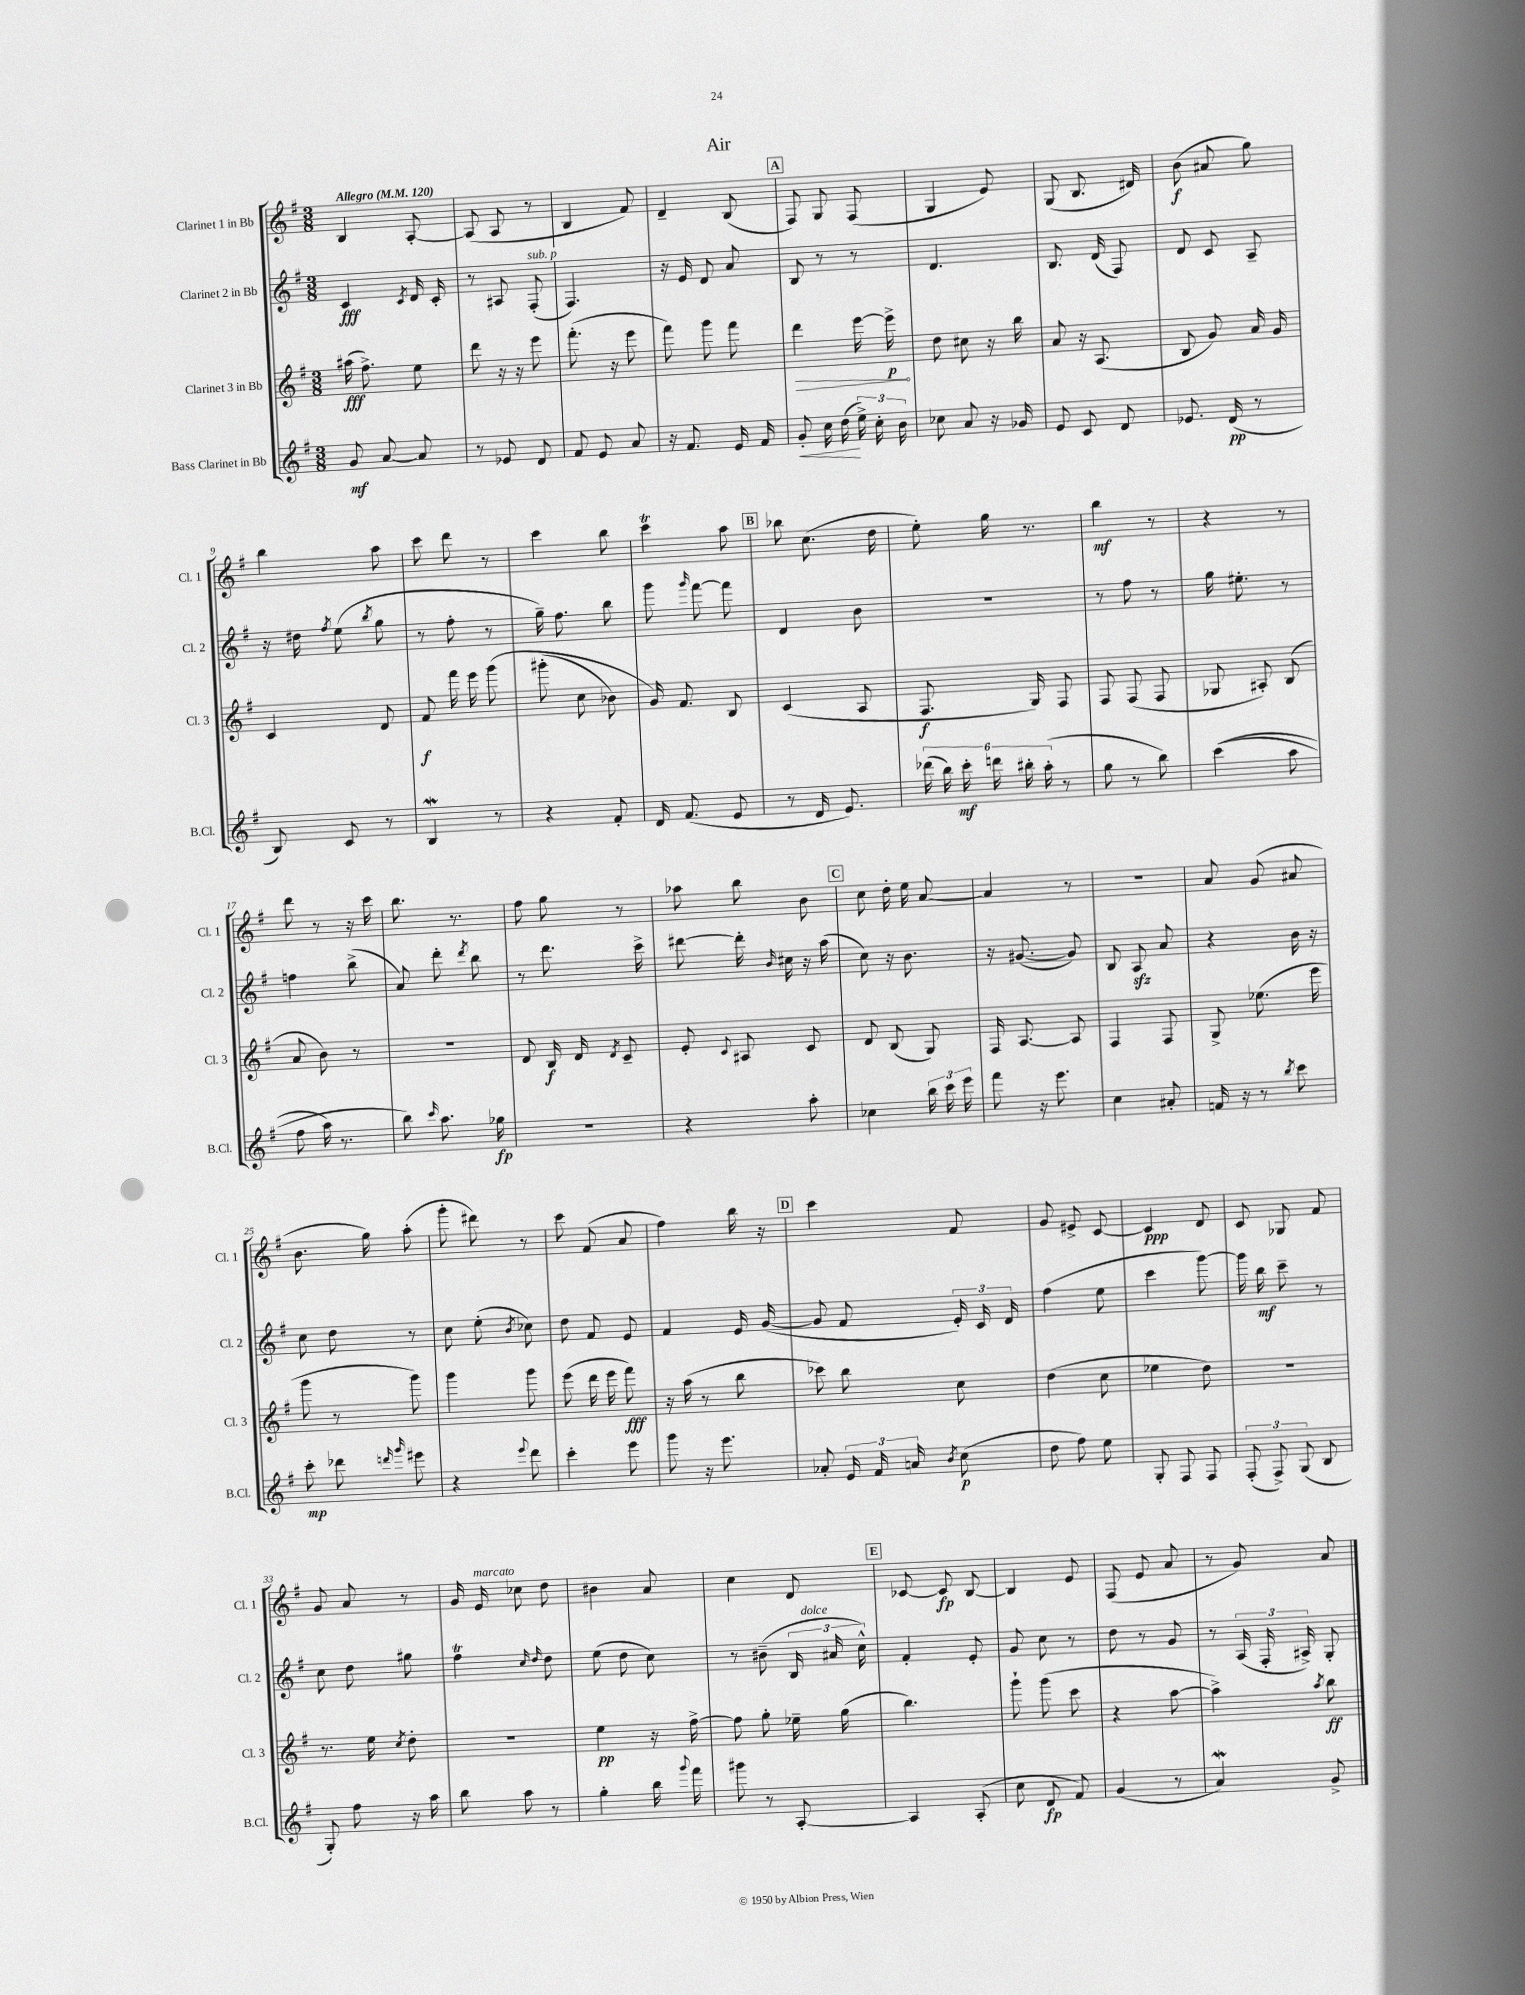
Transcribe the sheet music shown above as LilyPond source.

\header { title = "Air" }
<<
\new StaffGroup <<
\new Staff = "s0" \with { instrumentName = "Clarinet 1 in Bb" shortInstrumentName = "Cl. 1" } {
    \clef treble \key g \major \numericTimeSignature \time 3/8 \tempo "Allegro" 4 = 120
    \autoBeamOff b4 a8~-. |
    a8( a8 r8 |
    b4 fis'8) |
    d'4-- b8( |
    \mark \markup { \box "A" } fis8) g8 fis8( |
    g4 e'8) |
    g8( b8. dis'16) |
    b'8\f( ais'8 g''8) |
    b''4 a''8 |
    c'''8 d'''8 r8 |
    c'''4 b''8 |
    c'''4\trill a''8 |
    \mark \markup { \box "B" } bes''8 c''8.( d''16 |
    e''8-.) g''16 r8. |
    b''4\mf r8 |
    r4 r8 |
    d'''8 r8 r16 c'''16 |
    b''8. r8. |
    fis''8 g''8 r8 |
    aes''8 b''8 b'8 |
    \mark \markup { \box "C" } c''8 d''16-. e''16 a'8~ |
    a'4 r8 |
    R4. |
    a'8 g'8( ais'8 |
    b'8. g''16) a''8-.( |
    g'''8-. dis'''8) r8 |
    c'''8 fis'8( a'8 |
    fis''4) b''16 r16 |
    \mark \markup { \box "D" } c'''4 fis'8 |
    g'8 eis'8-> c'8~ |
    c'4\ppp d'8 |
    c'8 ges8 fis'8 |
    g'8 a'8 r8 |
    g'16 e'16^\markup { \italic "marcato" } ces''8 d''8 |
    bis'4 a'8 |
    c''4 d'8 |
    \mark \markup { \box "E" } ces'8~ ces'8\fp b8~ |
    b4 e'8 |
    fis8( e'8 a'8 |
    r8 g'8) a'8 \bar "|." |
}
\new Staff = "s1" \with { instrumentName = "Clarinet 2 in Bb" shortInstrumentName = "Cl. 2" } {
    \clef treble \key g \major \numericTimeSignature \time 3/8
    \autoBeamOff c'4\fff \acciaccatura { c'8 } d'16 c'16-. |
    r8 ais8 fis8-.^\markup { \italic "sub. p" }( |
    fis4.) |
    r16 e'16 d'8 a'8 |
    \mark \markup { \box "A" } b8 r8 r8 |
    d'4. |
    b8. d'16( fis8) |
    d'8 c'8 a8-- |
    r16 dis''16 \acciaccatura { fis''8 } e''8( \acciaccatura { b''8 } g''8 |
    r8 fis''8-. r8 |
    g''16--) fis''8. b''8 |
    g'''8 \grace { g'''16 } fis'''8~ fis'''8 |
    \mark \markup { \box "B" } d'4 b'8 |
    r4. |
    r8 fis''8 r8 |
    g''16 eis''8.-. r8 |
    f''4 b''8->( |
    a'8) d'''8-. \acciaccatura { d'''8 } b''8 |
    r8 d'''8. c'''16-> |
    dis'''8~ dis'''16-. \grace { b'16 } cis''16 r16 a''16( |
    \mark \markup { \box "C" } c''8) r16 b'8. |
    r16 gis'8.~( gis'8) |
    b8 a8\sfz a'8 |
    r4 b'16 r16 |
    c''8 d''8 r8 |
    c''8 e''8-.( \acciaccatura { b'8 } ces''8) |
    d''8 fis'8 e'8 |
    fis'4 e'16 g'16~( |
    \mark \markup { \box "D" } g'8 fis'8 \tuplet 3/2 { e'16-.) c'16 d'16 } |
    fis''4( e''8 |
    c'''4 g'''8~) |
    g'''16 b''16\mf c'''8-- r8 |
    c''8 d''8 gis''8 |
    fis''4\trill \grace { c''16 d''16 } d''8 |
    e''8( d''8 c''8) |
    r8 bis'8--( \tuplet 3/2 { b16 ais'16^\markup { \italic "dolce" } c''16-^) } |
    \mark \markup { \box "E" } fis'4-. e'8-. |
    g'8 c''8 r8 |
    d''8 r8 g'8 |
    r8 \tuplet 3/2 { a16( fis16-. ais16->) } g8-. \bar "|." |
}
\new Staff = "s2" \with { instrumentName = "Clarinet 3 in Bb" shortInstrumentName = "Cl. 3" } {
    \clef treble \key g \major \numericTimeSignature \time 3/8
    \autoBeamOff ais''16\fff( fis''8.->) e''8 |
    d'''8 r16 r16 e'''8 |
    fis'''8.-.( r16 e'''8 |
    fis'''8) g'''8 fis'''8 |
    \mark \markup { \box "A" } \once \override Hairpin.circled-tip = ##t d'''4\> e'''16~ e'''16->\p\! |
    d''8 cis''8 r16 b''16 |
    a'8 r16 a8.( |
    b8 g'8) a'16 g'16 |
    c'4 d'8 |
    fis'8\f fis'''16 e'''16 g'''8\( |
    gis'''8-.( c''8 bes'8) |
    g'16\) fis'8. b8 |
    \mark \markup { \box "B" } c'4( a8 |
    fis8.\f g16) fis8 |
    fis8 fis8( fis8 |
    ges8 ais8-.) b8( |
    a'8 b'8) r8 |
    R4. |
    d'8 b16\f d'16 \acciaccatura { d'8 } c'8-- |
    e'8-. \appoggiatura { c'8 } ais8 c'8 |
    \mark \markup { \box "C" } d'8 b8( g8) |
    fis16 a8.~ a8 |
    fis4 fis8 |
    g8-> ees''8.( e'''16 |
    g'''8 r8 g'''8) |
    g'''4 g'''8 |
    e'''8( d'''16 e'''16 fis'''8\fff) |
    r16 a''16( r8 b''8 |
    \mark \markup { \box "D" } ces'''8) b''8 c''8 |
    d''4( c''8 |
    ees''4 d''8) |
    R4. |
    r8. e''16 \acciaccatura { c''8 } d''8-. |
    R4. |
    e''4\pp r16 fis''16~-> |
    fis''8 g''8-. ees''16-- g''16( |
    \mark \markup { \box "E" } b''4.) |
    g'''8-! g'''8( c'''8 |
    r4 a''8~ |
    a''4->) \acciaccatura { a''8 } b''8\ff \bar "|." |
}
\new Staff = "s3" \with { instrumentName = "Bass Clarinet in Bb" shortInstrumentName = "B.Cl." } {
    \clef treble \key g \major \numericTimeSignature \time 3/8
    \autoBeamOff g'8\mf a'8~ a'8 |
    r8 ees'8 d'8 |
    fis'8 e'8 a'8 |
    r16 fis'8. e'16 fis'16 |
    \mark \markup { \box "A" } g'8-.\< c''16 d''16\!( \tuplet 3/2 { e''16->) c''16-. b'16 } |
    ces''8 a'8 r16 ges'16 |
    e'8 c'8 d'8 |
    ees'8. d'16\pp( r8 |
    b8) c'8 r8 |
    b4\mordent r8 |
    r4 fis'8-. |
    d'16 fis'8.( e'8 |
    \mark \markup { \box "B" } r8 d'16 e'8.) |
    \tuplet 6/4 { des'''16( b''16) c'''16-.\mf d'''16 bis''16-. a''16-.( } r8 |
    g''8 r8 b''8) |
    c'''4(\( a''8 |
    fis''8 a''16) r8. |
    b''8\) \grace { c'''16 } a''8. ges''16\fp |
    R4. |
    r4 a''8-. |
    \mark \markup { \box "C" } ces''4 \tuplet 3/2 { b''16 c'''16 e'''16 } |
    fis'''8 r16 e'''8. |
    c''4 ais'8-. |
    f'16 r16 r8 \acciaccatura { b''8 } c'''8 |
    c'''8-.\mp des'''8 \grace { d'''16 g'''16 } eis'''8 |
    r4 \appoggiatura { e'''8 } d'''8 |
    c'''4-. e'''8 |
    g'''8 r16 e'''8. |
    \mark \markup { \box "D" } aes'8-. \tuplet 3/2 { e'16 fis'16 a'16 } \acciaccatura { b'8 } c''8\p( |
    d''8 fis''8) e''8 |
    g8-. fis8 fis8 |
    \tuplet 3/2 { fis8-.( fis8->) g8( } b8 |
    g8-.) fis''8 r16 a''16 |
    b''8 a''8 r8 |
    g''4-. b''16 \appoggiatura { g'''8 } fis'''16 |
    gis'''8 r8 a8~-. |
    \mark \markup { \box "E" } a4 a8-.( |
    c''8 d'8\fp fis'8) |
    g'4( r8 |
    a'4\mordent) g'8-> \bar "|." |
}
>>
>>
